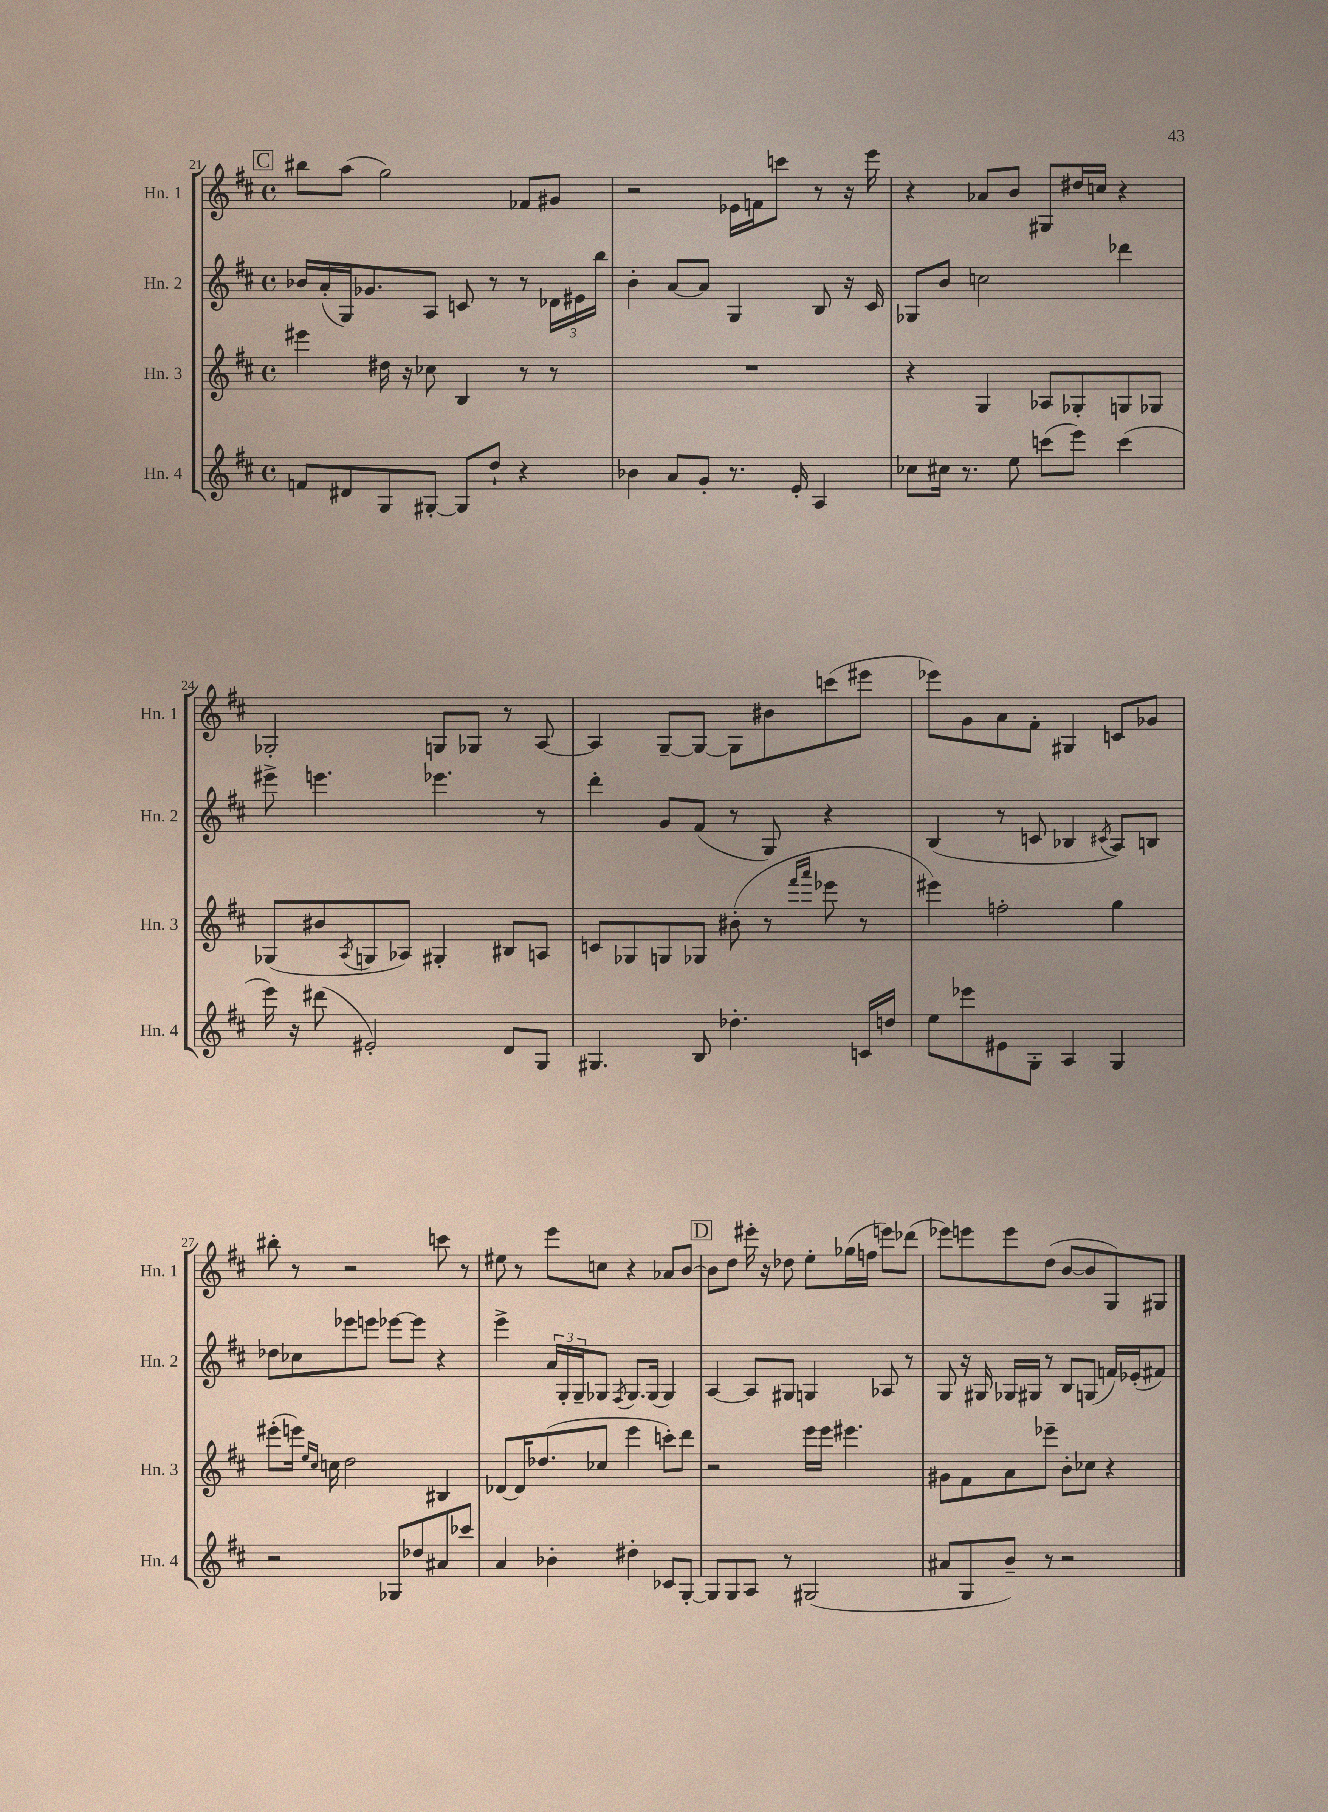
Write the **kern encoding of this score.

**kern	**kern	**kern	**kern
*staff4	*staff3	*staff2	*staff1
*clefG2	*clefG2	*clefG2	*clefG2
*k[f#c#]	*k[f#c#]	*k[f#c#]	*k[f#c#]
*M4/4	*M4/4	*M4/4	*M4/4
*met(c)	*met(c)	*met(c)	*met(c)
8f/L	4eee#\	16b-/LL	8bb#\L
.	.	(16a'/	.
8d#/	.	16G/J)	(8aa\J
.	.	8.g-/	.
8G/	16dd#\	.	2gg\)
.	16r	.	.
[8G#'/J	8cc-\	8A/J	.
8G#/]L	4B/	8c/	.
8dd`/J	.	8r	.
4r	8r	8r	8f-/L
.	8r	24d-\LL	8g#/J
.	.	24e#\	.
.	.	24bb\JJ	.
=	=	=	=
4b-\	1r	4b'\	2r
8a/L	.	[8a/L	.
8g'/J	.	8a/]J	.
8.r	.	4G/	16e-\LL
.	.	.	16f\J
.	.	.	8ccc\J
16e'/	.	.	.
4A/	.	8B/	8r
.	.	16r	16r
.	.	16c#/	16eee\
=	=	=	=
8cc-\L	4r	8G-/L	4r
16cc#\Jk	.	8b/J	.
8.r	.	.	.
.	4G/	2cc\	8a-/L
8ee\	.	.	8b/J
(8ccc\L	8A-/L	.	8G#/L
8eee\J)	8G-'/	.	16dd#/L
.	.	.	16cc/JJ
(4ccc\	8G/	4ddd-\	4r
.	8G-/J	.	.
=	=	=	=
16eee\)	(8G-/L	8eee#^\	2G-'/
16r	.	.	.
(8ddd#\	8b#/	4.eee\	.
.	8qA/	.	.
2e#'/)	8G/	.	.
.	8A-/J)	.	.
.	4G#'/	4.eee-\	8G/L
.	.	.	8G-/J
8d/L	8B#/L	.	8r
8G/J	8A/J	8r	[8A/
=	=	=	=
4.G#/	8c/L	4ddd'\	4A/]
.	8G-/	.	.
.	8G/	8g/L	[8G~/L
8B/	8G-/J	(8f#/J	8G/_J
4.dd-'\	(8b#'\	8r	8G\]L
.	8r	8G/)	8b#\
.	16qqfff#/LL	.	.
.	16qqaaa/JJ	.	.
.	8eee-\	4r	(8ccc\
16c/LL	8r	.	8eee#\J
16dd/JJ	.	.	.
=	=	=	=
8ee\L	4eee#\)	(4B/	8eee-\L)
8eee-\	.	.	8g\
8e#\	2ff'\	8r	8a\
8G'\J	.	8c/	8f#'\J
4A/	.	4B-/	4G#/
.	.	8qc#/	.
4G/	4gg\	8A/L)	8c/L
.	.	8B/J	8g-/J
=	=	=	=
2r	(8eee#'\L	8dd-\L	8bb#'\
.	16eee\Jk)	8cc-\	8r
.	16qqee/LL	.	.
.	16qqcc#/JJ	.	.
.	16cc\	.	.
.	2dd\	8eee-\	2r
.	.	8eee\J	.
8G-/L	.	[8eee-\L	.
8dd-/	.	8eee-\]J	.
8a#/	4B#/	4r	8ccc\
8ccc-/J	.	.	8r
=	=	=	=
4a/	[8d-/L	4eee^\	8ee#\
.	16d-/]K	.	8r
.	(8.dd-/	.	.
4b-'\	.	24a/LL	8eee\L
.	.	24G'/	.
.	.	24G~/J	.
.	8cc-/J	8G-/J	8cc\J
.	.	8qF#/	.
4dd#'\	4eee\	8.G-/L	4r
.	.	(16G-/Jk	.
8c-/L	8ccc'\L)	4G-/)	8a-/L
[8G'/J	8ddd\J	.	[8b/J
=	=	=	=
8G/]L	2r	[4A/	8b\]L
8G/	.	.	8dd\J
8A/J	.	8A/]L	16eee#'\
.	.	.	16r
8r	.	8G#/J	8dd-\
(2G#/	16eee\LL	4G/	8ee'\L
.	16eee\JJ	.	.
.	4.eee#\	.	(16gg-\L
.	.	.	16ff\JJ
.	.	8A-/	8eee\L)
.	.	8r	(8ddd-\J
=	=	=	=
8a#/L	8g#\L	8G/	8eee-\L)
8G/	8f#\	16r	8eee\
.	.	16G#/	.
8b~/J)	8a\	16G-/LL	8eee\
.	.	16G#/JJ	.
8r	8eee-~\J	8r	(8dd\J
2r	8b'\L	8B/L	[8b/L
.	8cc-\J	(8G/J	8b/]
.	4r	16f/LL)	8G/)
.	.	(16e-'/J	.
.	.	8f#/J)	8G#/J
==	==	==	==
*-	*-	*-	*-
